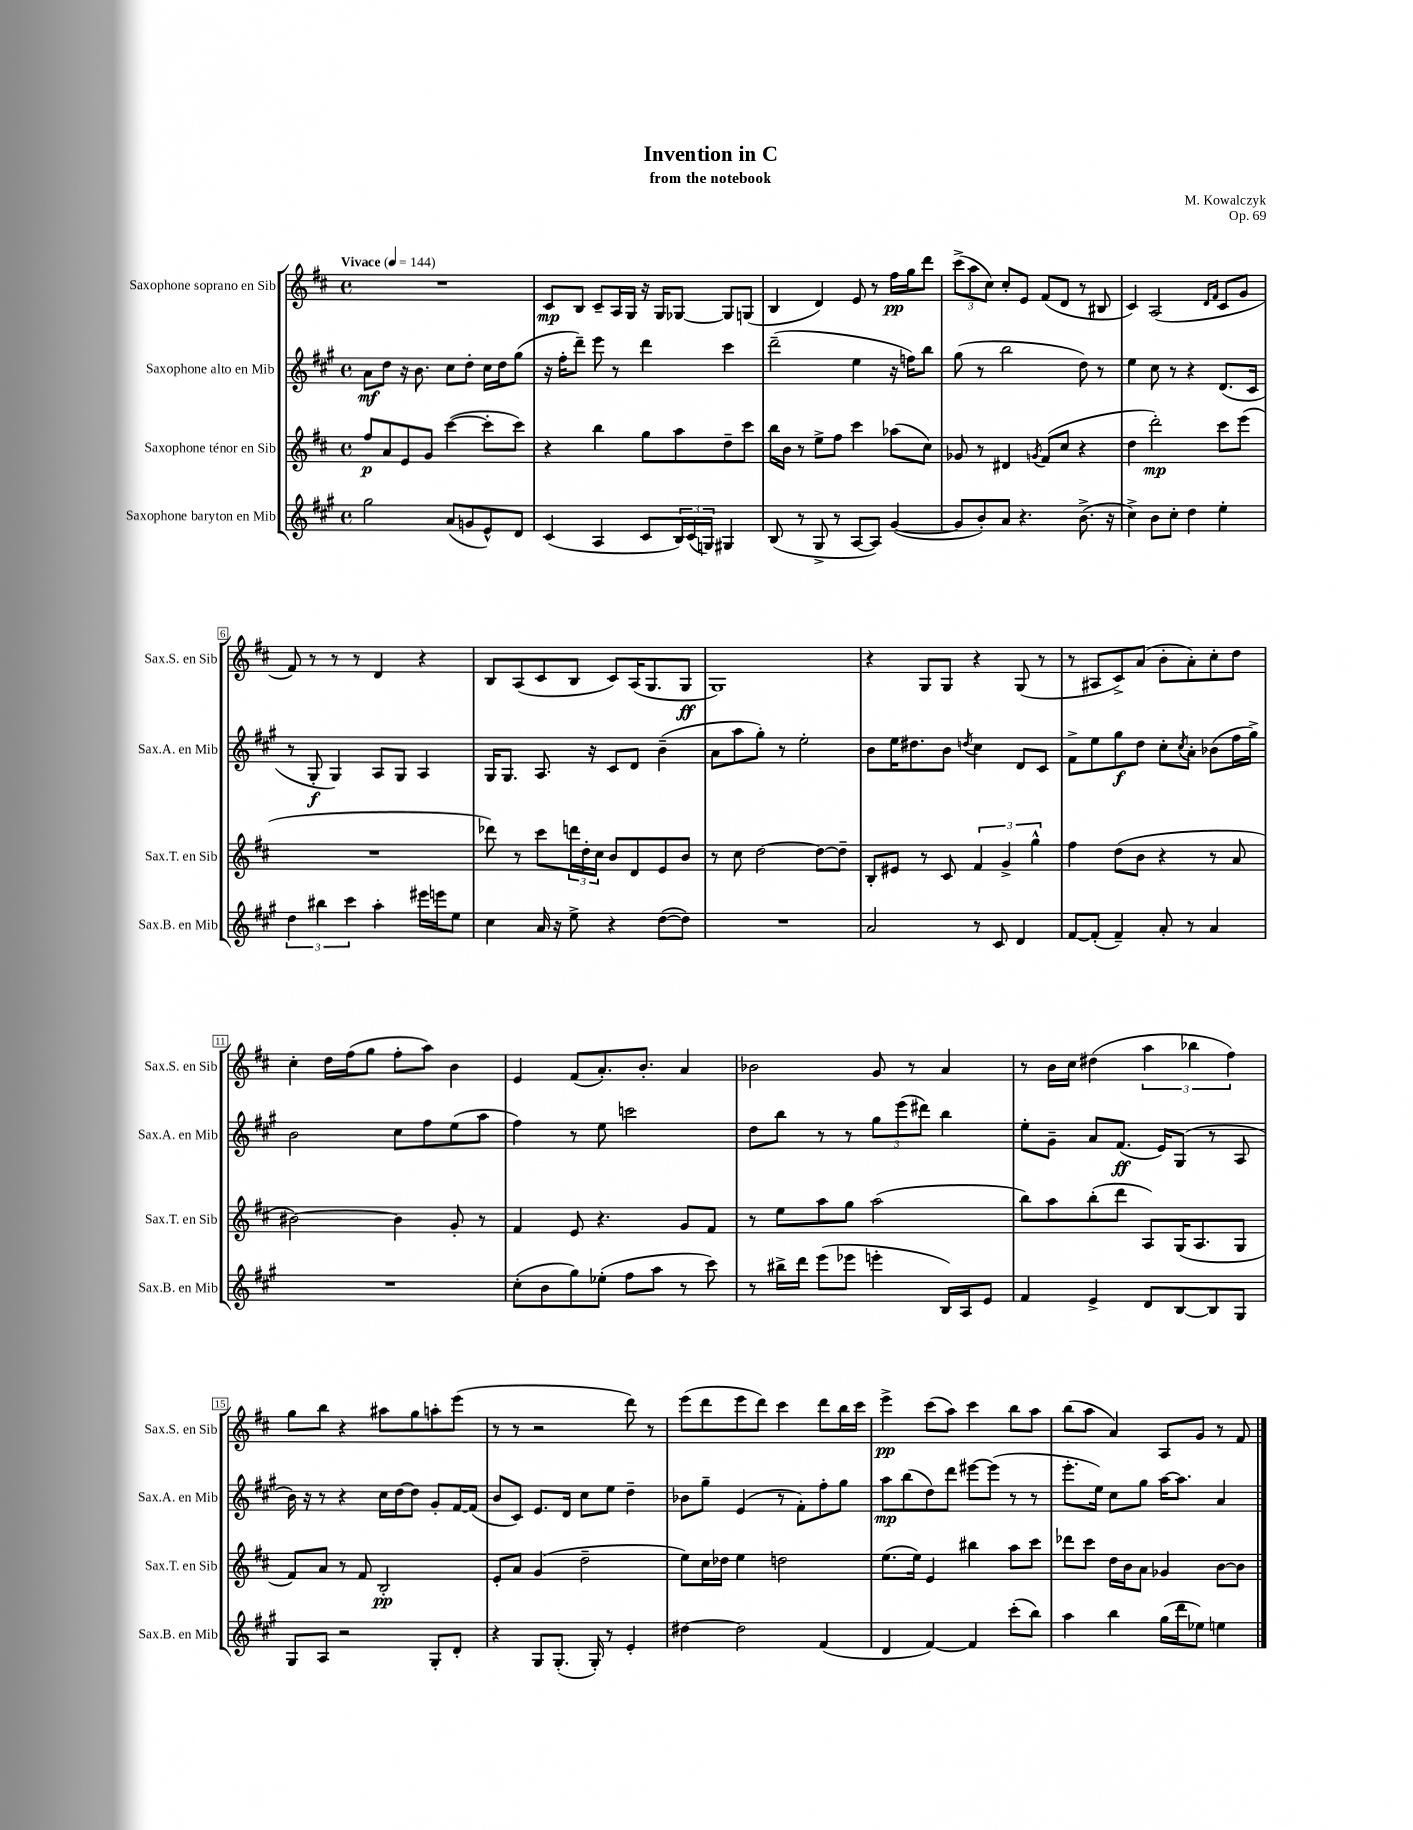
\header { title = "Invention in C" composer = "M. Kowalczyk" subtitle = "from the notebook" opus = "Op. 69" }
<<
\new StaffGroup <<
\new Staff = "s0" \with { instrumentName = "Saxophone soprano en Sib" shortInstrumentName = "Sax.S. en Sib" } {
    \clef treble \key d \major \defaultTimeSignature \time 4/4 \tempo "Vivace" 4 = 144
    R1 |
    cis'8\mp b8 cis'8-- a16 g16 r16 g16 ges8~ ges8 g8( |
    b4 d'4) e'8 r8 fis''16\pp g''16 d'''8 |
    \tuplet 3/2 { cis'''8->( a''8 cis''8) } cis''8-. e'8 fis'8( d'8 r8 bis8 |
    cis'4) a2( \grace { d'16 fis'16 } cis'8 g'8 |
    fis'8) r8 r8 r8 d'4 r4 |
    b8 a8( cis'8 b8 cis'8) a16( g8. g8\ff |
    g1) |
    r4 g8 g8 r4 g8( r8 |
    r8 ais8 cis'8->) a'8( b'8-. a'8-.) cis''8-. d''8 |
    cis''4-. d''16 fis''16( g''8 fis''8-. a''8) b'4 |
    e'4 fis'8( a'8.-.) b'8.-. a'4 |
    bes'2 g'8 r8 a'4 |
    r8 b'16 cis''16 dis''4( \tuplet 3/2 { a''4 bes''4 fis''4) } |
    g''8 b''8 r4 ais''8 g''8 a''8-. e'''8( |
    r8 r8 r2 d'''8) r8 |
    e'''8( d'''8 e'''8 d'''8) cis'''4 d'''8 b''16 cis'''16 |
    e'''4->\pp cis'''8( a''8) cis'''4 b''8 a''8 |
    b''8( a''8 a'4) a8 g'8 r8 fis'8 \bar "|." |
}
\new Staff = "s1" \with { instrumentName = "Saxophone alto en Mib" shortInstrumentName = "Sax.A. en Mib" } {
    \clef treble \key a \major \defaultTimeSignature \time 4/4
    a'8\mf d''8 r16 b'8. cis''8 d''8-. cis''16 d''16 gis''8( |
    r16 fis''16-. d'''8--) e'''8 r8 d'''4 cis'''4 |
    d'''2--( e''4 r16 f''16) b''8 |
    gis''8( r8 b''2 d''8) r8 |
    e''4 cis''8 r8 r4 d'8.( cis'16 |
    r8 gis8-.\f gis4) a8 gis8 a4 |
    gis16 gis8. a8. r16 cis'8 d'8 b'4--( |
    a'8 a''8 gis''8-.) r8 e''2-. |
    b'8 e''16 dis''8. b'8 \acciaccatura { d''8 } cis''4 d'8 cis'8 |
    fis'8-> e''8 gis''8\f d''8 cis''8-. \acciaccatura { cis''8 } a'8-. bes'8( fis''16 gis''16->) |
    b'2 cis''8 fis''8 e''8( a''8 |
    fis''4) r8 e''8 c'''2 |
    d''8 b''8 r8 r8 \tuplet 3/2 { gis''8 e'''8( dis'''8) } b''4 |
    e''8-. gis'8-- a'8 fis'8.\ff( e'16) gis8( r8 a8 |
    b'16) r16 r8 r4 cis''16 d''16~ d''8 gis'8-. fis'16~ fis'16( |
    b'8 cis'8) e'8. d'16 cis''8 e''8 d''4-- |
    bes'8 gis''8-- e'4( r8 fis'8-.) fis''8-. gis''8 |
    a''8\mp b''8( d''8) d'''8 eis'''8~ eis'''8( r8 r8 |
    e'''8.-. e''16) cis''8 gis''8 a''16~ a''8. a'4 \bar "|." |
}
\new Staff = "s2" \with { instrumentName = "Saxophone ténor en Sib" shortInstrumentName = "Sax.T. en Sib" } {
    \clef treble \key d \major \defaultTimeSignature \time 4/4
    fis''8\p a'8 e'8 g'8 cis'''4~( cis'''8-. cis'''8) |
    r4 b''4 g''8 a''8 d''8-- cis'''8 |
    b''16 b'16 r8 e''8-> fis''8 cis'''4 aes''8( cis''8) |
    ges'8 r8 dis'4 \acciaccatura { g'8 } fis'8( cis''8 r4 |
    d''4 d'''2-.\mp) cis'''8 e'''8( |
    R1 |
    des'''8) r8 cis'''8 \tuplet 3/2 { d'''16 d''16-. cis''16 } b'8 d'8 e'8 b'8 |
    r8 cis''8 d''2~ d''8~ d''8-- |
    b8-. eis'8 r8 cis'8 \tuplet 3/2 { fis'4 g'4-> g''4-^ } |
    fis''4 d''8( b'8 r4 r8 a'8 |
    bis'2~) bis'4 g'8-. r8 |
    fis'4 e'8 r4. g'8 fis'8 |
    r8 e''8 a''8 g''8 a''2( |
    b''8) a''8 b''8-.( d'''8 a8) g16( a8. g8 |
    fis'8) a'8 r8 fis'8 b2-.\pp |
    e'8-. a'8 g'4( d''2-- |
    e''8) cis''16 des''16 e''4 d''2 |
    e''8.( e''16) e'4 bis''4 a''8 cis'''8 |
    des'''8 cis'''8 d''16 b'16 a'8 ges'4 b'8~ b'8 \bar "|." |
}
\new Staff = "s3" \with { instrumentName = "Saxophone baryton en Mib" shortInstrumentName = "Sax.B. en Mib" } {
    \clef treble \key a \major \defaultTimeSignature \time 4/4
    gis''2 a'8( g'8 e'8-^) d'8 |
    cis'4( a4 cis'8 \tuplet 3/2 { b16) cis'16( g16) } gis4 |
    b8( r8 gis8-> r8 a8~ a8) gis'4~( |
    gis'8 b'8-.) a'8 r4. b'8.->( r16 |
    cis''4->) b'8 cis''8-. d''4 e''4-. |
    \tuplet 3/2 { d''4 bis''4 cis'''4 } a''4-. eis'''16 e'''16 e''8 |
    cis''4 a'16 r16 e''8-> r4 d''8~( d''8) |
    R1 |
    a'2 r8 cis'8 d'4 |
    fis'8~ fis'8-.( fis'4--) a'8-. r8 a'4 |
    R1 |
    cis''8-.( b'8 gis''8) ees''8-.( fis''8 a''8 r8 cis'''8) |
    r8 bis''16-> d'''16 e'''8( ees'''8 e'''4-. b16) a16 e'8 |
    fis'4 e'4-> d'8 b8~ b8 gis8 |
    gis8 a8 r2 gis8-. d'8-. |
    r4 gis8 gis8.-.( gis16-.) r8 e'4-. |
    dis''4~ dis''2 fis'4( |
    d'4 fis'4~) fis'4 cis'''8-.( b''8) |
    a''4 b''4 gis''16( d'''16 ees''8) e''4 \bar "|." |
}
>>
>>
\layout { \context { \Score \override BarNumber.stencil = #(make-stencil-boxer 0.1 0.3 ly:text-interface::print) } }
